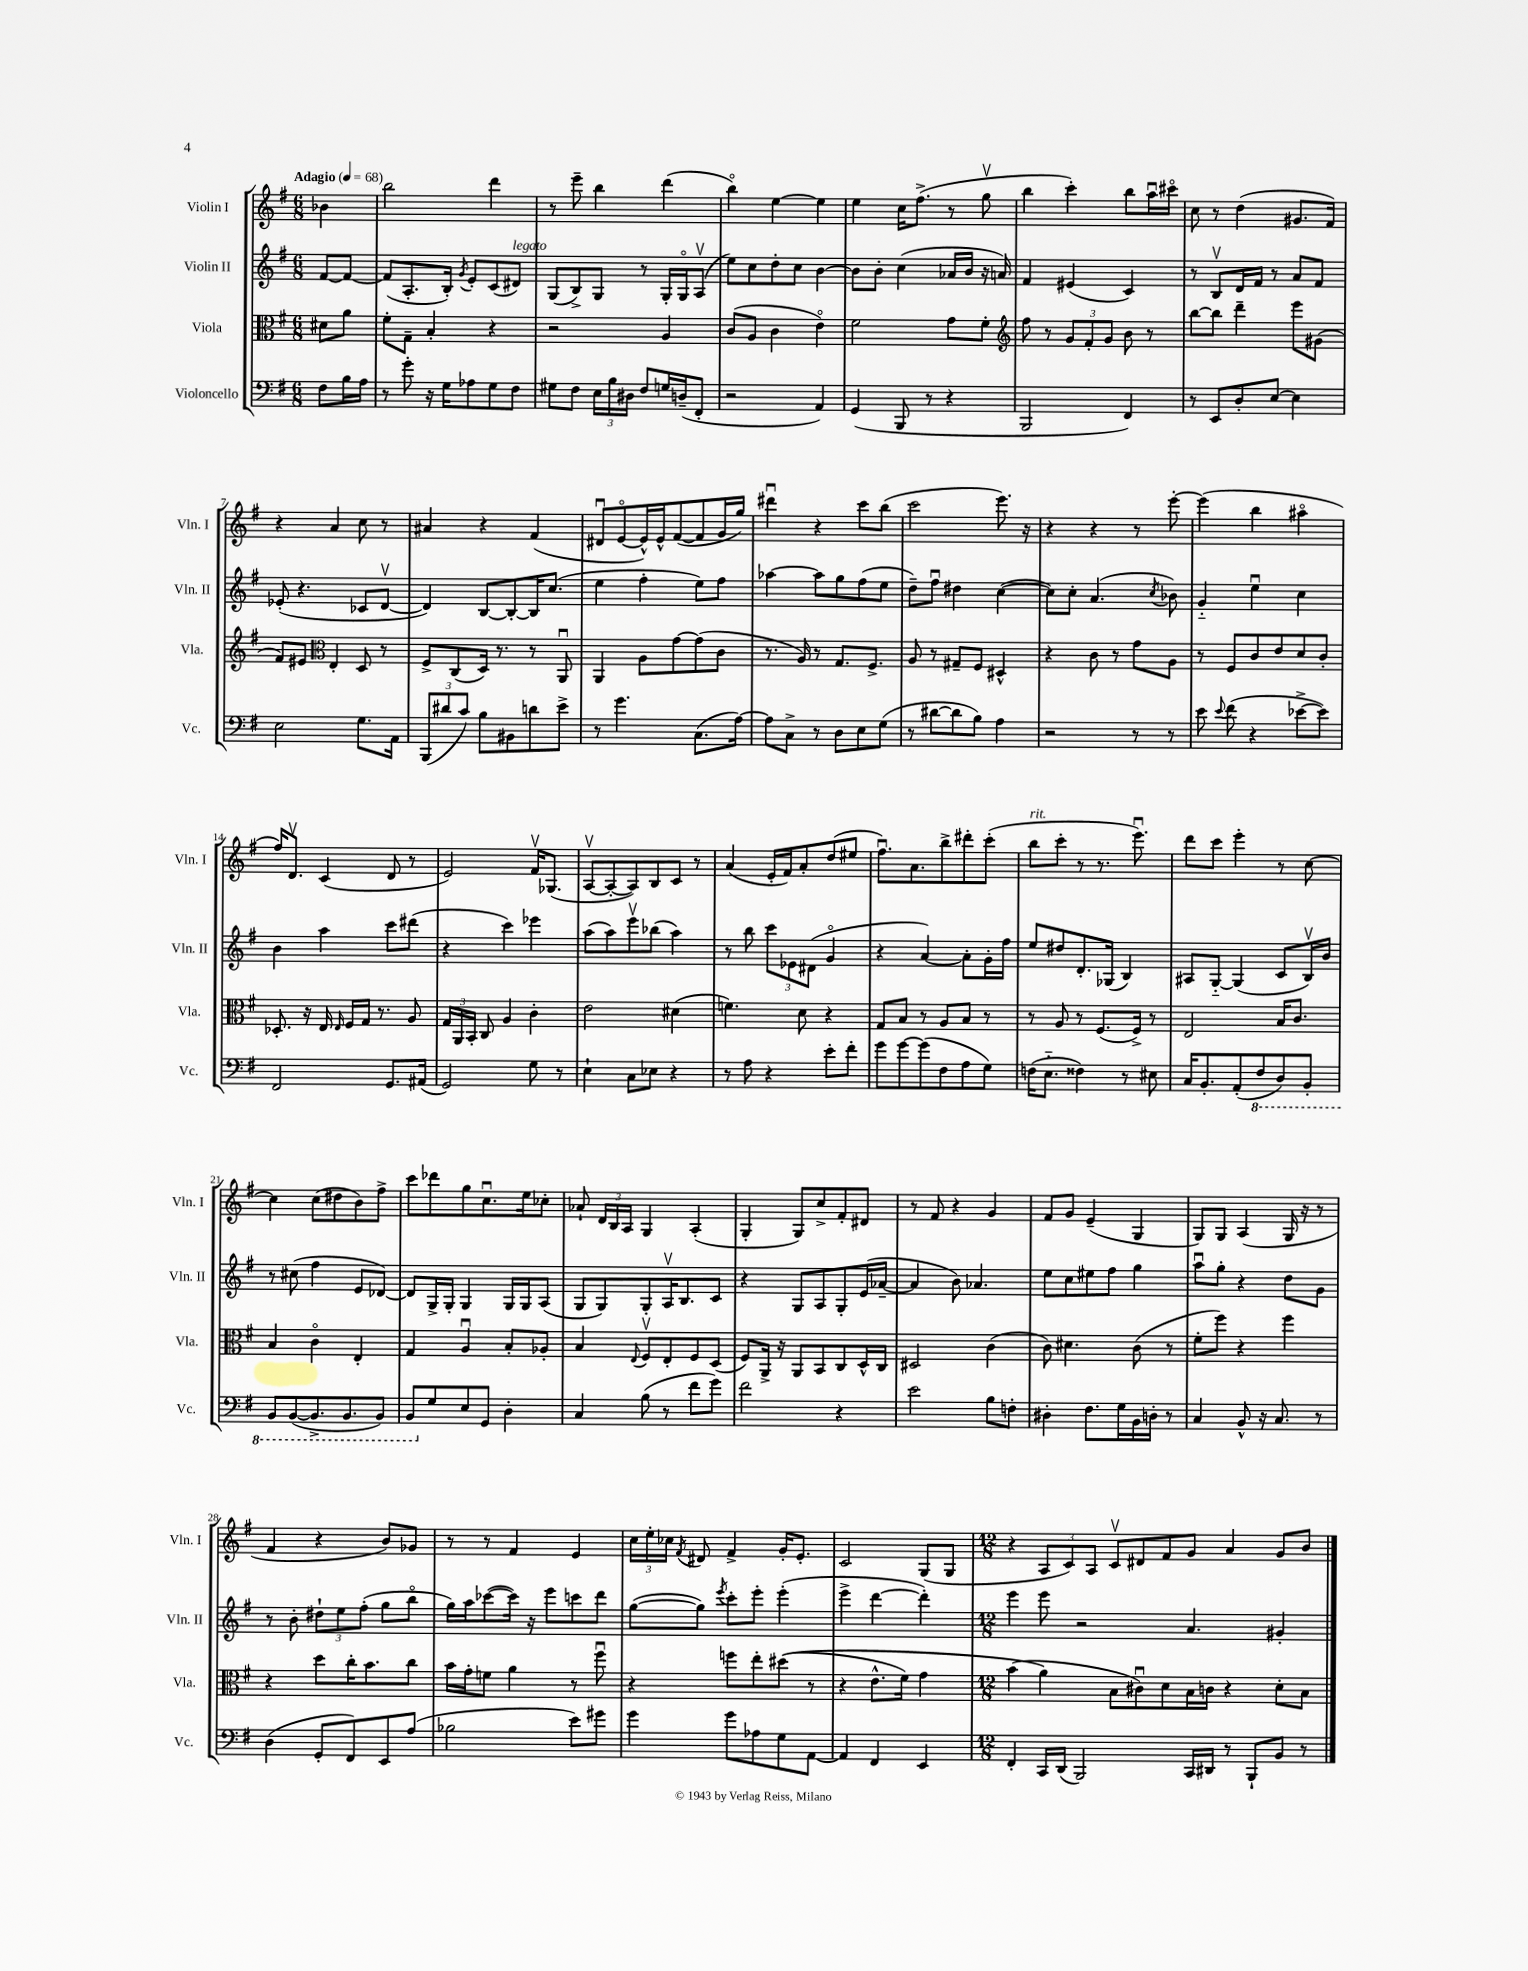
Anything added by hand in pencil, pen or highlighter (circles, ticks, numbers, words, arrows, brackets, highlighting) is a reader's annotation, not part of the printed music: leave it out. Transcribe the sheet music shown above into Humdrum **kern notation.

**kern	**kern	**kern	**kern
*staff4	*staff3	*staff2	*staff1
*clefF4	*clefC3	*clefG2	*clefG2
*k[f#]	*k[f#]	*k[f#]	*k[f#]
*M6/8	*M6/8	*M6/8	*M6/8
*MM68	*MM68	*MM68	*MM68
8F#	8d#	[8f#	4b-
16B	8a	8f#_	.
16A	.	.	.
=	=	=	=
8r	8f#'	(8f#]	2bb
8g'	8G~	8.A'	.
16r	4B'	.	.
16G	.	16B')	.
.	.	8qg	.
8A-	.	8e'	.
8G	4r	(8c	4ddd
8F#	.	8d#)	.
=	=	=	=
8G#	2r	(8G	8r
8F#	.	8B^)	8eee~
24E	.	8G	4bb
24B	.	.	.
24D#	.	.	.
8F#	.	8r	.
16G	4A	16G'	(4ddd
(16D~	.	16Go	.
8FF#'	.	(8Av	.
=	=	=	=
2r	(8c	8ee)	4bbo)
.	8A	8cc	.
.	4c	8dd'	[4ee
.	.	8cc	.
4AA)	4eo)	[4b	4ee]
=	=	=	=
(4GG	2f#	8b]	4ee
.	.	8b'	.
8BBB	.	(4cc	16cc
.	.	.	(8.ff#^
8r	.	.	.
4r	8g	16a-	8r
.	.	16b	.
.	8f#'	16r	8ggv
.	.	16a)	.
=	=	=	=
*	*clefG2	*	*
2BBB	8ff#	4f#	4bb
.	8r	.	.
.	12g	(4e#	4ccc')
.	12f#'	.	.
.	12g	.	.
4FF#)	8b	4c)	8bb
.	8r	.	16aau
.	.	.	16ccc#o
=	=	=	=
8r	[8bb	8r	8cc
8EE	8bb]	8Bv	8r
8D'	4ddd~	16d	(4dd
.	.	16f#	.
[8E	.	8r	.
4E]	8eee	8a	8.g#
.	(8g#	8f#	.
.	.	.	16f#)
=	=	=	=
2E	8f#)	(8e-'	4r
.	8e#	4.r	.
*	*clefC3	*	*
.	4E'	.	4a
8.G	8D	8c-	8cc
.	8r	[8dv	8r
16AA	.	.	.
=	=	=	=
(12BBB	8F#^	4d])	4a#
12d#	.	.	.
.	(8C	.	.
12c)	.	.	.
8B	16D)	[8B	4r
.	8.r	.	.
8BB#	.	8B'_	.
8d	8r	16B]	(4f#
.	.	(8.cc	.
8e^	8AAu	.	.
=	=	=	=
8r	4AA	4ee	8d#u
4.g	.	.	[8eo
.	8A	4ff#'	16e^^])
.	.	.	16e^^
.	[8g	.	([8f#
(8.C	(8g]	8ee)	8f#]
.	8c	8ff#	16g
[16A)	.	.	16gg)
=	=	=	=
8A]	8.r	[4aa-	4ddd#u
8C^	.	.	.
.	16A)	.	.
8r	8r	8aa-]	4r
8D	8.G	8gg	.
8E	.	(8ff#	8ccc
.	8.F#^	.	.
(8G	.	8ee	(8bb
=	=	=	=
8r	8A	8dd~)	2ccc
[8d#	8r	8ff#u	.
8d#]	8G#~	4dd#	.
8B)	8F#	.	.
4A	4D#^^	([4cc	8.eee)
.	.	.	16r
=	=	=	=
2r	4r	8cc])	4r
.	.	8cc'	.
.	8c	(4.a	4r
.	8r	.	.
8r	8g	.	8r
.	.	8qcc	.
8r	8A	8b-)	[8eee'
=	=	=	=
8e	8r	4g'~	(4eee]
8qqe	.	.	.
(8f#	8F#	.	.
4r	8c	4eeu	4bb
.	8e	.	.
[8e-^	8d	4cc	4aa#o
8e-])	8c'	.	.
=	=	=	=
2FF#	8.D-'	4b	16ff#)
.	.	.	8.dv
.	16r	.	.
.	16E	4aa	(4c
.	16qqE	.	.
.	16F#	.	.
.	16G	.	.
.	8.r	.	.
8.GG	.	8ccc	8d
.	8A	(8ddd#	8r
(16AA#	.	.	.
=	=	=	=
2GG)	24G	4r	2e)
.	24AA	.	.
.	24BB'	.	.
.	8C	.	.
.	4A	4ccc)	.
8G	4c'	4eee-	16f#v
.	.	.	(8.G-
8r	.	.	.
=	=	=	=
4E`	2e	(8aa	[8Av
.	.	8aa)	8A'_
8C	.	8eeev	8A])
8E-	.	(8bb-	8B
4r	(4d#	4aa)	8c
.	.	.	8r
=	=	=	=
8r	4.f)	8r	(4a
8A	.	8bb	.
4r	.	12ccc	16e'
.	.	.	16f#)
.	.	12e-	.
.	8d	.	8a'
.	.	(12d#	.
8e'	4r	4go	(8dd
8f#'	.	.	8ee#
=	=	=	=
8g	8G	4r	8.ff#u)
[8g	8B	.	.
.	.	.	8.a
(8g]	8r	[4a)	.
8F#	8A	.	8bb^
8A	8B	8a']	8ddd#'
8G)	8r	16g'	(8ccc'
.	.	16ff#	.
=	=	=	=
(16F	8r	8ee	8bb
8.E'~	.	.	.
.	8A	8dd#	8ccc'
4F##)	8r	8.d'	8r
.	(8.F#	.	8.r
.	.	(16G-	.
8r	.	4B)	.
.	16F#^)	.	8.eeeu)
8E#	8r	.	.
=	=	=	=
16C	2E	8A#	8ddd
8.BB'	.	.	.
.	.	[8G'~	8ccc
(8AA'	.	(4G]	4eee'
8FF#	.	.	.
8DD)	16B	8c	8r
.	8.c	.	.
8BBB'	.	16Bv)	[8cc
.	.	16b	.
=	=	=	=
8BBB	4B	8r	4cc]
([8BBB	.	(8cc#	.
8.BBB^]	4co	4ff#	(8cc
.	.	.	8dd#
8.BBB	.	.	.
.	4E'	8e	8b)
8BBB)	.	[8d-)	8ff#^
=	=	=	=
8BBB	4G	8d-]	8ccc
8G	.	16G^	8ddd-
.	.	16G'	.
8E	4Au	4G	8gg
8GG	.	.	8.ccu
4D'	8B'	16G	.
.	.	16G	16ee
.	8A-'	(8A	8cc-'
=	=	=	=
4C	4B	8G	8a-`
.	.	8G)	24d
.	.	.	24B
.	.	.	24A
.	8qqE	.	.
(8B	8F#v	8G'	4G
8r	8E'	16Av	.
.	.	8.B	.
8f#	8F#	.	(4A'
8g)	(8D	8c	.
=	=	=	=
2f#	8F#)	4r	4G'
.	16AA^	.	.
.	16r	.	.
.	8AA	8G	8G)
.	8BB	8A	8cc^
4r	8C	8G'	8f#'
.	16D^^	(16e	8d#
.	16C	[16a-~	.
=	=	=	=
2e	2D#	4a-]	8r
.	.	.	8f#
.	.	8b)	4r
.	.	4.a-	.
8B	(4c	.	4g
8F'	.	.	.
=	=	=	=
4D#'	8c)	8ee	8f#
.	4.d#	8cc	8g
8.F#	.	8ee#	(4e~
.	.	8ff#	.
16G	.	.	.
16BB	(8c	4gg	4G
16D'	.	.	.
8r	8r	.	.
=	=	=	=
4C	8f#'	8aau	8G)
.	8ff#)	8gg'	8G
8BB^^	4r	4r	(4A
16r	.	.	.
8.C	.	.	.
.	4ff#	8dd	16G
.	.	.	16r
8r	.	8g	8r
=	=	=	=
(4D	4r	8r	4f#
.	.	8b'	.
8GG'	8dd	12dd#`	4r
.	.	12ee	.
8FF#)	16cc'	.	.
.	.	(12ff#'	.
.	8.b	.	.
8EE	.	8gg	8b)
(8A	8cc	8bbo	8g-
=	=	=	=
2B-	16b	16gg)	8r
.	16g'	16aa	.
.	8f	([8ccc-	8r
.	4a	16ccc-])	4f#
.	.	16r	.
.	.	8eee	.
8e)	8r	8ccc	4e
8g#	8ff#u	8ddd	.
=	=	=	=
4g	4r	([8gg	24cc
.	.	.	24ee'
.	.	.	24cc-
.	.	.	8qf#
.	.	8gg])	8d#
.	.	8qeee	.
8g	8ff	8ccc'	4f#^
8A-	8ee'	8eee'	.
8G	&((8dd#	(4eee'	16g'
.	.	.	8.e'
[8AA	8r	.	.
=	=	=	=
4AA]	4r	4eee^	2c
4FF#	8.e^^	[4ddd	.
.	16f#)	.	.
4EE	4g	4ddd'])	(8G
.	.	.	8G
=	=	=	=
*M12/8	*M12/8	*M12/8	*M12/8
4FF#'	(4b	4eee	4r
16CC	4a&)	8eee	12A
(16DD	.	.	.
.	.	.	12c)
2BBB)	.	2r	.
.	.	.	12A
.	8B	.	8cv
.	8c#u)	.	8d#
.	8d	.	8f#
16CC	16B	4.a	8g
16DD#	16c	.	.
8r	4r	.	4a
8BBB`	.	.	.
8BB	8d'	4g#'	8g
8r	8B	.	8b
==	==	==	==
*-	*-	*-	*-
